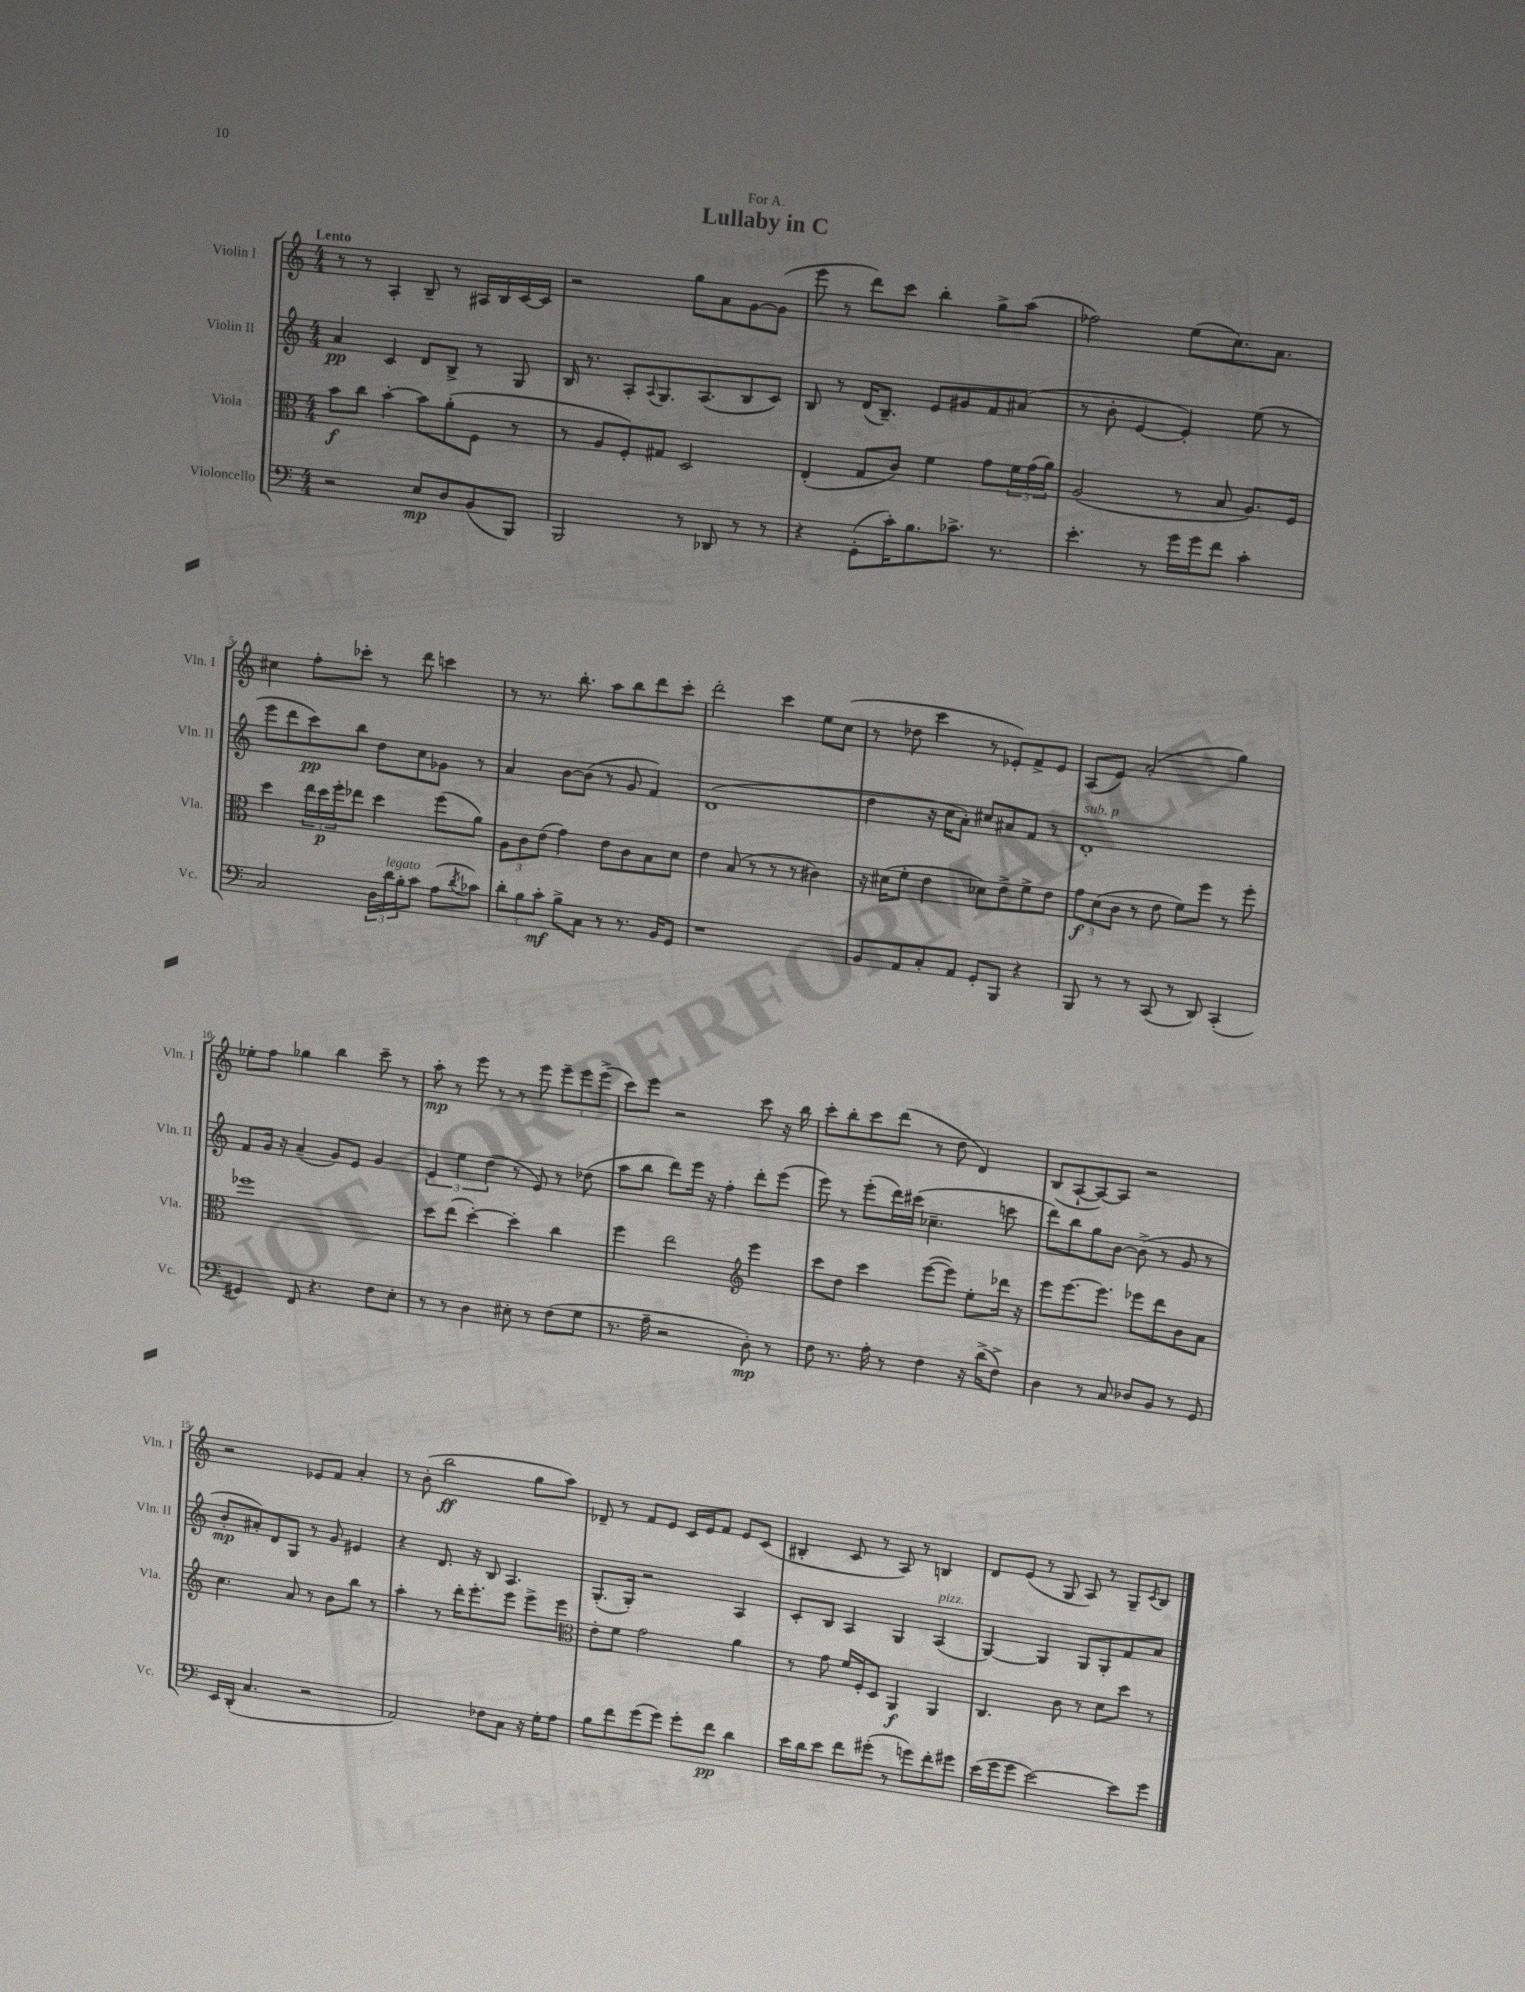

**kern	**kern	**kern	**kern
*staff4	*staff3	*staff2	*staff1
*clefF4	*clefC3	*clefG2	*clefG2
*k[]	*k[]	*k[]	*k[]
*M4/4	*M4/4	*M4/4	*M4/4
2r	8b	4a	8r
.	8cc	.	8r
.	[4b'	4c	4A'
8E	8b]	8d	8B~
8D	(8a'	8B^	8r
(8BB	8F	8r	16A#
.	.	.	16B
8BBB)	8r	8G	[16c
.	.	.	16c]
=	=	=	=
2BBB	8r	16B	2r
.	.	8.r	.
.	8A	.	.
.	8F')	8A'	.
.	.	8qqA	.
.	8G#	8.G	.
8r	2D	.	8gg
.	.	(8.A	.
8DD-	.	.	8a
8r	.	8B	[8g
8r	.	8c)	(8g]
=	=	=	=
4r	(4E'	8B	8eee
.	.	8r	8r
(8GG'	8G	(16d	8ddd)
.	.	8.B~)	.
16c')	8c)	.	8ccc
8.B	.	.	.
.	4f	8e	4bb'
8.c-^	.	8g#	.
.	8g	8f	8gg^
8.r	.	.	.
.	24f	(8a#	(8aa
.	(24g	.	.
.	24a)	.	.
=	=	=	=
4.e'	(2A	8r	2ff-)
.	.	8b'	.
.	.	[4e	.
8r	.	.	.
16g	8r	4e'])	(8ee
16g	.	.	.
8f	8B	.	8.cc)
4c'	8.A)	(8ee	.
.	.	.	8.a
.	.	8r	.
.	16F	.	.
=	=	=	=
2C	4dd	8eee	4cc#
.	.	8ddd	.
.	24ee	8ccc)	8ff'
.	24dd	.	.
.	24ff'	.	.
.	8ee-	8bb	8ccc-'
24D	4dd	8dd	8r
24d	.	.	.
24B'	.	.	.
8c	.	8cc	8ddd
(8A	(8ff	8g-	4ccc
8qd	.	.	.
8c-)	8a)	8r	.
=	=	=	=
12d'	12A	4a	8r
12B	12c	.	.
.	.	.	8.r
12c'	(12e	.	.
8B^	4g)	[8b	.
.	.	.	8.bb'
8C	.	(8b]	.
8r	8e	8r	8aa
8.r	8c	8g	8bb
.	8B	4f)	8ddd
16BB	.	.	.
8GG	8d	.	8ccc'
=	=	=	=
1r	4e	(1d	2ddd'
.	(8B	.	.
.	8r	.	.
.	8r	.	4ccc
.	8r	.	.
.	4c#)	.	8ee
.	.	.	(8cc
=	=	=	=
8BB	16r	4dd	8r
.	(16d#	.	.
8AA	8f'	.	8dd-
8C'	4e	16r	4ccc
.	.	16cc	.
8AA	.	8a')	.
8GG'	8d-)	8cc#	8r
8BBB	8e^	8a#	8e-')
4r	8f^	8f	8f^
.	8e	8r	8e-
=	=	=	=
8BBB	12g	1d'	(8A
.	(12d	.	.
8r	.	.	8e)
.	12c	.	.
8r	8r	.	(2a'
(8CC	8e	.	.
8r	8f)	.	.
8DD)	8ff	.	.
(4CC'	8r	.	4gg)
.	8ff'	.	.
=	=	=	=
4GG#)	1ff-	8f	8ee-'
.	.	16g	8ff
.	.	16r	.
8FF	.	(4a~	4gg-
4.r	.	.	.
.	.	8g)	4bb
.	.	8e	.
8F	.	4g	8ccc~
8E'	.	.	8r
=	=	=	=
8r	8dd	6e	8aa'
8r	(8ee	.	8r
.	.	6ee	.
4D	[4dd')	.	8eee
.	.	(6dd	.
.	.	.	8r
8E#'	4dd']	8r	8r
8r	.	8e)	8eee
(8F	4cc	8r	12eee~
.	.	.	12eee
8G	.	(8dd-	.
.	.	.	(12eee^
=	=	=	=
8.r	4ff	8aa	8ccc)
.	.	8bb	8eee
16A~	.	.	.
2r	2ee	8ddd)	2r
.	.	16eee	.
.	.	16r	.
.	.	4ff'	.
*	*clefG2	*	*
8D')	4eee	8ddd'	8ccc
8r	.	(8eee	16r
.	.	.	16bb
=	=	=	=
8F	8ccc	8eee)	8ccc'
8.r	8dd	8r	8bb'
.	4ccc	(8eee'	8ccc
16A'	.	.	.
8r	.	16ddd)	(8ddd
.	.	(16ccc#	.
4F	([8eee	4.cc-~	8r
.	8eee])	.	8dd
16r	8ee'	.	4d)
(16d^	.	.	.
8F^)	16ddd-	8ccc	.
.	16r	.	.
=	=	=	=
4D	8eee	8ddd)	(8B
.	[8.eee	8bb	[8A`
8r	.	8gg	8A_)
.	8.eee]	.	.
8C	.	[8b	8A]
8D-	8eee-	(8b^]	2r
8BB	8ddd	8r	.
8r	8b	8g	.
8GG	8a	8r	.
=	=	=	=
16EE	4.cc	8b'	2r
(16DD'	.	.	.
4.C	.	8a#')	.
.	.	8d	.
.	8a	8G	.
2r	8r	8r	8e-
.	8b	8g	8f
.	8bb	4e#	4a'
.	8r	.	.
=	=	=	=
2AA)	4aa'	4r	8r
.	.	.	(8b'
.	8r	8.d	2bb
.	16ddd'	.	.
.	8.eee'	16r	.
8F-	.	8B	.
8C	8eee	4.A	.
16r	8eee^	.	8gg
16G'	.	.	.
8A	8eee	.	8aa)
=	=	=	=
*	*clefC3	*	*
8B	8e'	(8.G'	8d-~
8f	8f	.	8r
.	.	16G')	.
(8g	2g	2r	8f
8g)	.	.	8e
8g'	.	.	16c
.	.	.	16e
8f	.	.	8f
4d	4a	4A	8e
.	.	.	(8c
=	=	=	=
16e	8r	8c'	4B#'
16d	.	.	.
8e	8g	8B	.
8f	16f	4A	8c
.	16F'	.	.
(8g#'	8D	.	8r
8r	4AA	4G	8A)
8g)	.	.	8r
8f'	4AA	(4A	4B
8g#	.	.	.
=	=	=	=
(16e	4.C	[4G)	8d
16g	.	.	.
8g	.	.	(8e
[2e)	.	4G]	8r
.	8c	.	8G
.	8r	8G	8A)
.	8d	8G'	8r
8e]	8dd	8f	8G~
.	.	.	8qc
8g	8r	8a	8B
==	==	==	==
*-	*-	*-	*-
